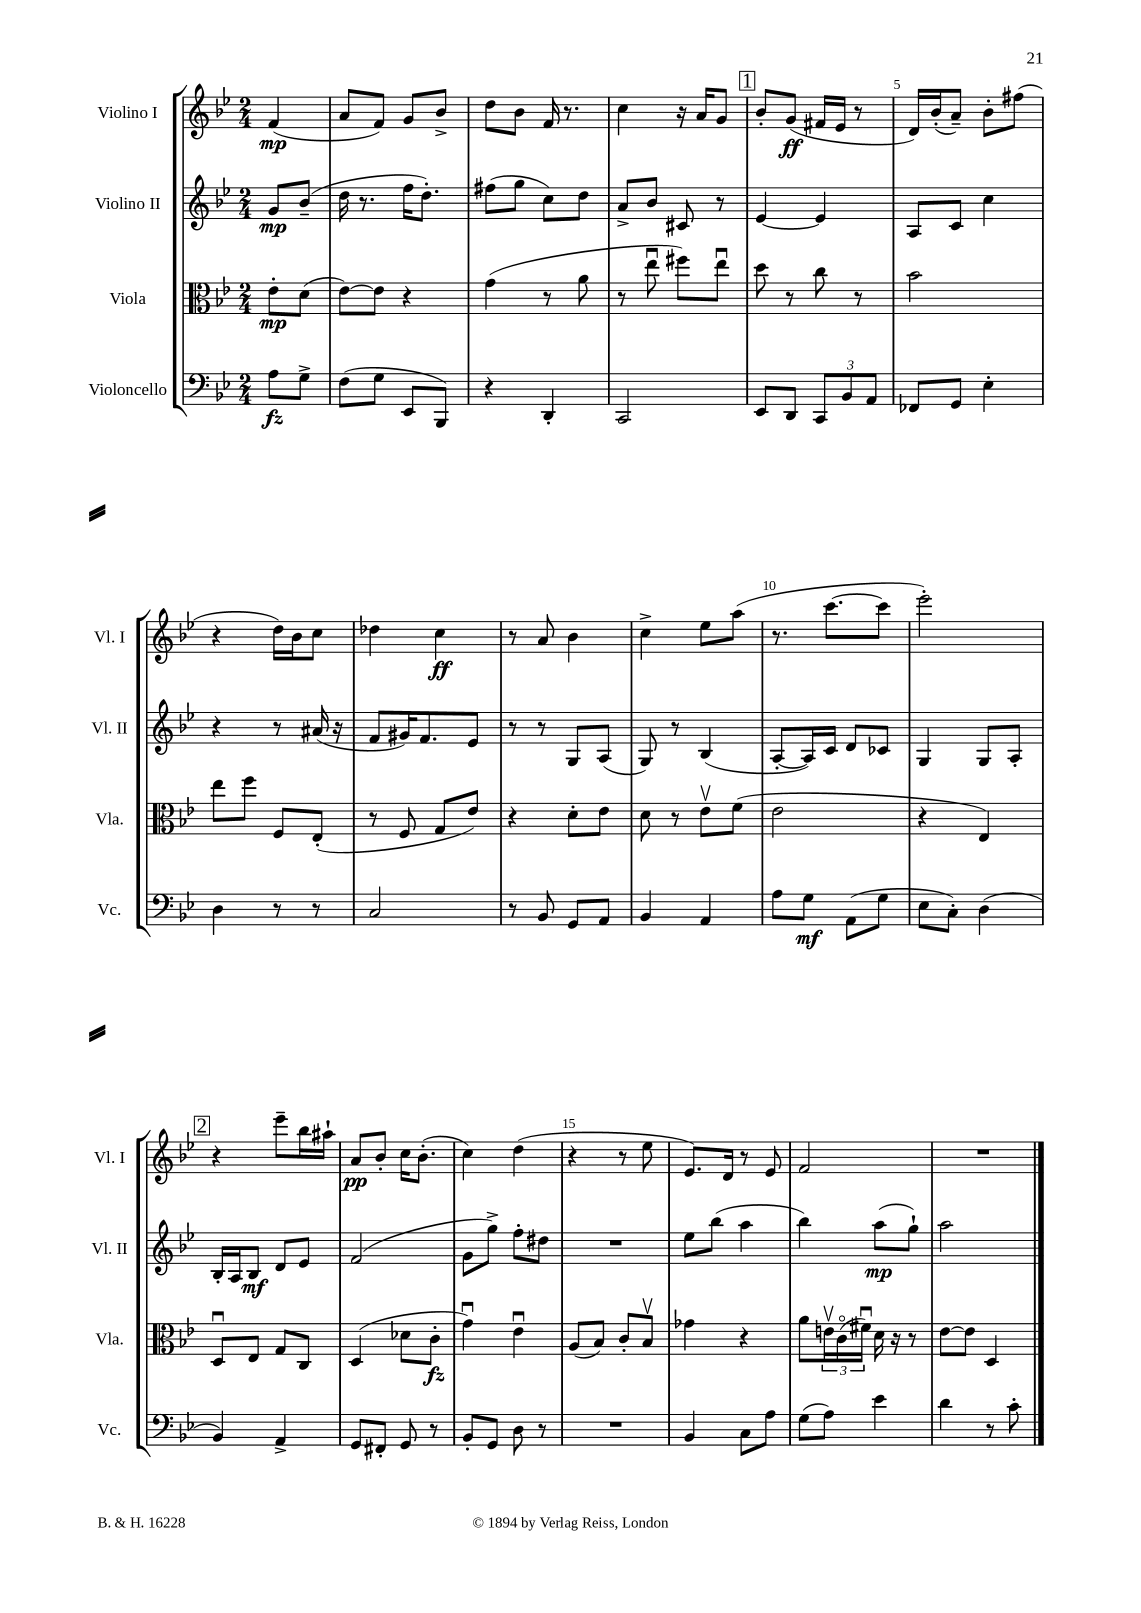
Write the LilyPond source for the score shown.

<<
\new StaffGroup <<
\new Staff = "s0" \with { instrumentName = "Violino I" shortInstrumentName = "Vl. I" } {
    \clef treble \key bes \major \numericTimeSignature \time 2/4 \partial 4
    f'4\mp( |
    a'8 f'8) g'8 bes'8-> |
    d''8 bes'8 f'16 r8. |
    c''4 r16 a'16 g'8 |
    \mark \markup { \box "1" } bes'8-. g'8\ff( fis'16 ees'16 r8 |
    d'16) bes'16-.( a'8--) bes'8-. fis''8( |
    r4 d''16) bes'16 c''8 |
    des''4 c''4\ff |
    r8 a'8 bes'4 |
    c''4-> ees''8 a''8( |
    r8. c'''8.~ c'''8 |
    ees'''2-.) |
    \mark \markup { \box "2" } r4 ees'''8-- bes''16 ais''16-! |
    a'8\pp bes'8-. c''16 bes'8.-.( |
    c''4) d''4( |
    r4 r8 ees''8 |
    ees'8.) d'16 r8 ees'8 |
    f'2 |
    R2 \bar "|." |
}
\new Staff = "s1" \with { instrumentName = "Violino II" shortInstrumentName = "Vl. II" } {
    \clef treble \key bes \major \numericTimeSignature \time 2/4 \partial 4
    g'8\mp bes'8--( |
    d''16 r8. f''16 d''8.-.) |
    fis''8( g''8 c''8) d''8 |
    a'8-> bes'8 cis'8 r8 |
    \mark \markup { \box "1" } ees'4~ ees'4 |
    a8 c'8 c''4 |
    r4 r8 ais'16( r16 |
    f'8 gis'16) f'8. ees'8 |
    r8 r8 g8 a8( |
    g8) r8 bes4( |
    a8~-. a16) c'16 d'8 ces'8 |
    g4 g8 a8-. |
    \mark \markup { \box "2" } bes16-. a16 bes8\mf d'8 ees'8 |
    f'2( |
    g'8 g''8->) f''8-. dis''8 |
    R2 |
    ees''8 bes''8( a''4 |
    bes''4) a''8\mp( g''8-!) |
    a''2 \bar "|." |
}
\new Staff = "s2" \with { instrumentName = "Viola" shortInstrumentName = "Vla." } {
    \clef alto \key bes \major \numericTimeSignature \time 2/4 \partial 4
    ees'8-.\mp d'8( |
    ees'8~) ees'8 r4 |
    g'4( r8 a'8 |
    r8 ees''8\downbow fis''8) ees''8\downbow |
    \mark \markup { \box "1" } d''8 r8 c''8 r8 |
    bes'2 |
    ees''8 f''8 f8 ees8-.( |
    r8 f8 g8 ees'8) |
    r4 d'8-. ees'8 |
    d'8 r8 ees'8\upbow f'8( |
    ees'2 |
    r4 ees4) |
    \mark \markup { \box "2" } d8\downbow ees8 g8 c8 |
    d4( des'8 c'8-.\fz |
    g'4\downbow) ees'4\downbow |
    a8( bes8) c'8-. bes8\upbow |
    ges'4 r4 |
    a'8 \tuplet 3/2 { e'16\upbow c'16\flageolet( fis'16\downbow) } d'16 r16 r8 |
    ees'8~ ees'8 d4 \bar "|." |
}
\new Staff = "s3" \with { instrumentName = "Violoncello" shortInstrumentName = "Vc." } {
    \clef bass \key bes \major \numericTimeSignature \time 2/4 \partial 4
    a8\fz g8-> |
    f8( g8 ees,8 bes,,8) |
    r4 d,4-. |
    c,2 |
    \mark \markup { \box "1" } ees,8 d,8 \tuplet 3/2 { c,8 bes,8 a,8 } |
    fes,8 g,8 ees4-. |
    d4 r8 r8 |
    c2 |
    r8 bes,8 g,8 a,8 |
    bes,4 a,4 |
    a8 g8\mf a,8( g8 |
    ees8 c8-.) d4( |
    \mark \markup { \box "2" } bes,4) a,4-> |
    g,8 fis,8-. g,8 r8 |
    bes,8-. g,8 d8 r8 |
    R2 |
    bes,4 c8 a8 |
    g8( a8) ees'4 |
    d'4 r8 c'8-. \bar "|." |
}
>>
>>
\layout { \context { \Score \override BarNumber.break-visibility = ##(#f #t #t) barNumberVisibility = #(every-nth-bar-number-visible 5) } }
